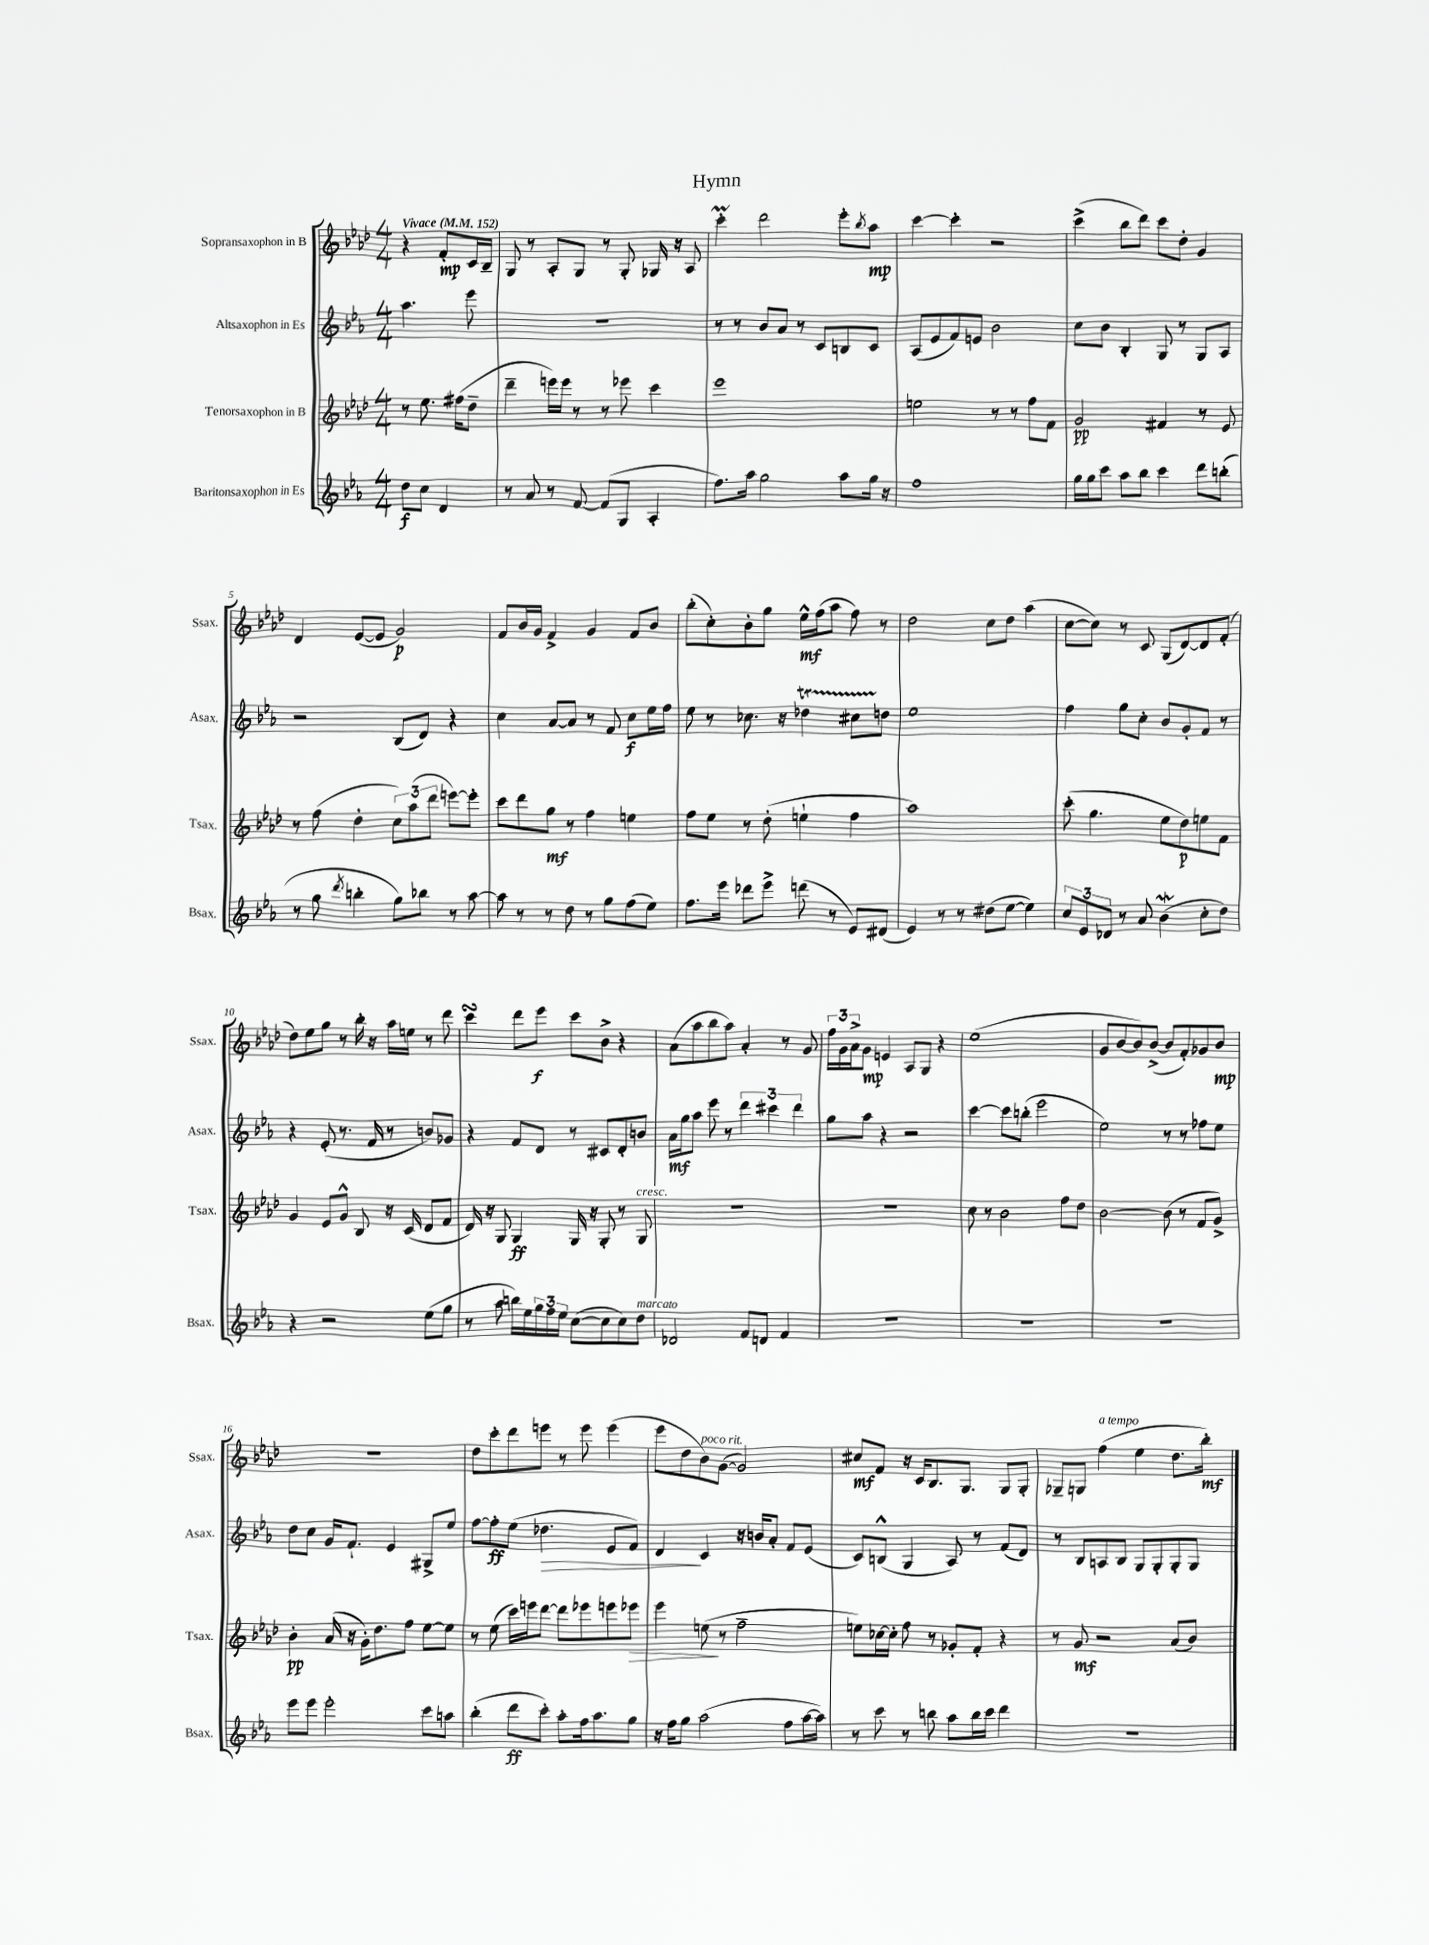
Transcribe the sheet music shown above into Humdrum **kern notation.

**kern	**kern	**kern	**kern
*staff4	*staff3	*staff2	*staff1
*clefG2	*clefG2	*clefG2	*clefG2
*k[b-e-a-]	*k[b-e-a-d-]	*k[b-e-a-]	*k[b-e-a-d-]
*M4/4	*M4/4	*M4/4	*M4/4
*MM152	*MM152	*MM152	*MM152
8dd	8r	4.aa-	4r
8cc	8.ee-	.	.
4d	.	.	8f'
.	(16ff#	.	.
.	8dd-~	8eee-	16c
.	.	.	16B-~
=	=	=	=
8r	4ddd-~	1r	8G
8a-	.	.	8r
8r	16eee)	.	8A-'
.	16eee	.	.
[8f	8r	.	8G
(8f]	8r	.	8r
8G	8eee-	.	8G'
4A-'	4ccc	.	16G-
.	.	.	16r
.	.	.	8A-
=	=	=	=
8.ff)	1eee-	8r	4ccc'
.	.	8r	.
16aa-	.	.	.
2gg	.	8b-	2ddd-
.	.	8a-	.
.	.	8r	.
.	.	8c	.
8aa-	.	8B	8eee-'
.	.	.	8qbb-
16gg	.	8c	8aa-
16r	.	.	.
=	=	=	=
1ff	2ee	(8A-	[4ccc
.	.	8e-	.
.	.	8f)	4ccc']
.	.	8e	.
.	8r	2b-	2r
.	8r	.	.
.	8ff	.	.
.	8f	.	.
=	=	=	=
16gg	2g	8cc	(4ccc^
16gg	.	.	.
8ccc	.	8b-	.
8aa-	.	4B-'	8bb-
8bb-	.	.	8ddd-)
4ccc	4f#	8G	8ccc
.	.	8r	8dd-'
8ddd	8r	8G	4g
(8bb'	8e-	8A-	.
=	=	=	=
8r	8r	2r	4d-
8gg	(8ff	.	.
8qddd	.	.	.
4bb'	4dd-'	.	([8e-
.	.	.	8e-]
8gg)	12cc)	(8B-	2g)
.	(12aa-	.	.
8bb-	.	8d)	.
.	12ddd-	.	.
8r	[8eee)	4r	.
[8aa-	8eee']	.	.
=	=	=	=
8aa-]	8ccc	4cc	8f
8r	8ddd-	.	16b-
.	.	.	16g
8r	8gg	[8a-	4f^
8dd	8r	8a-]	.
8r	4ff	8r	4g
8gg	.	8f	.
(8ff	4ee	8cc	8f
8ee-)	.	16ee-	8b-
.	.	16ff	.
=	=	=	=
8.ff	8ff	8ee-	(8bb-'
.	8ee-	8r	8cc')
16eee-	.	.	.
8ddd-	8r	8.cc-	8b-'
8eee-^	(8dd-'	.	8gg
.	.	16r	.
(8ddd	4ee`	4dd-	16ee-^^
.	.	.	(16ff
8r	.	.	8aa-
8e-)	4ff	8cc#	8ff)
(8d#	.	8dd	8r
=	=	=	=
4e-)	1aa-)	1ee-	2dd-
8r	.	.	.
8r	.	.	.
(8dd#	.	.	8cc
[8ee-	.	.	8dd-
4ee-])	.	.	(4aa-
=	=	=	=
12cc	(8ccc'	4ff	[8cc
12e-	.	.	.
.	4.gg	.	8cc])
12d-	.	.	.
8r	.	8gg	8r
8a-	.	8cc'	8c
(4b-	8ee-	8b-	(8G
.	8dd-)	8g'	[8d-)
8cc'	8ee	8f	8d-]
8dd)	8f	8r	(8f'
=	=	=	=
4r	4g	4r	8dd-)
.	.	.	8ee-
2r	8e-	(8e-'	8gg
.	8g^^	8.r	8r
.	8B-	.	16bb-'
.	.	16f	16r
.	16r	8r	16aa-
.	(16c	.	16ee
(8ee-	8d-	8b)	8r
8gg	8f	8g-	8ddd-
=	=	=	=
8r	16d-)	4r	4ccc
.	16r	.	.
8aa-	8G	.	.
16bb)	4G	8f	8ddd-
16ee-	.	.	.
24gg	.	8d	8eee-
24ff	.	.	.
24ee-	.	.	.
([8cc	16G	8r	8ccc
.	16r	.	.
8cc]	8G'	8c#	8b-^
8cc)	8r	8d'	4r
8dd	8G	8b	.
=	=	=	=
2d-	1r	16a-	(8a-
.	.	16gg	.
.	.	8aa-	8aa-
.	.	8eee-	8bb-
.	.	8r	8aa-)
8f	.	6ddd	4a-'
8d	.	.	.
.	.	6ccc#	.
4f	.	.	8r
.	.	6ddd	.
.	.	.	8g
=	=	=	=
1r	1r	8gg	24ff
.	.	.	24g
.	.	.	24a-^
.	.	8aa-	8g
.	.	4r	4e
.	.	2r	8A-
.	.	.	8G
.	.	.	4r
=	=	=	=
1r	8cc	[4ccc	(1ee-
.	8r	.	.
.	2b-	8ccc]	.
.	.	(8bb'	.
.	.	2eee-	.
.	8ff	.	.
.	8dd-	.	.
=	=	=	=
1r	[2b-	2ee-)	8g
.	.	.	[8b-
.	.	.	8b-])
.	.	.	([8b-^
.	(8b-]	8r	8b-]
.	8r	8r	8f')
.	8f	8ff-	8g-
.	8g^)	8ee-	8b-
=	=	=	=
8eee-	4b-'	8dd	1r
8eee-	.	8cc	.
2eee-'	(16a-	16g	.
.	16r	8.f`	.
.	16g')	.	.
.	8.dd-	.	.
.	.	4e-	.
.	8ff	.	.
8ccc	[8ee-	8G#^	.
8aa	8ee-]	8ee-	.
=	=	=	=
(4bb-'	8r	[8ff	8dd-
.	(8ee-	8ff']	8ccc'
8ddd	16ccc)	(8ee-	8ddd-
.	16eee	.	.
8ccc')	[8ddd-	4.dd-	8eee
8aa-'	8ddd-]	.	8r
16ff	8eee-	.	8eee
8.aa-	.	.	.
.	8eee	8e-	(4eee
8gg	8eee-	8f)	.
=	=	=	=
16r	4eee-	4d	8eee-
16ff	.	.	.
8gg	.	.	8dd-
(2aa-	(8ee	4c	8b-)
.	8r	.	([8g
.	2ff~	16r	2g])
.	.	16b	.
.	.	8a-'	.
8ff	.	8f	.
[16aa-	.	(8e-	.
16aa-])	.	.	.
=	=	=	=
8r	8ee)	8c)	8cc#
8ccc	[16cc-	(8B^^	8f
.	16cc-']	.	.
8r	8ff	4G	16r
.	.	.	16c
8bb	8r	.	8.B-
8aa-	8g-'	8A-)	.
.	.	.	8.G
16bb	8f'	8r	.
16ccc	.	.	.
4ddd	4r	(8f	8G
.	.	8d)	8G'
=	=	=	=
1r	8r	8r	8G-~
.	8g	8B-	8G
.	2r	8A	(4ff
.	.	8B-	.
.	.	8G	4ee-
.	.	8G'	.
.	(8a-	8G'	8.dd-
.	8b-)	8G	.
.	.	.	16bb-')
==	==	==	==
*-	*-	*-	*-
